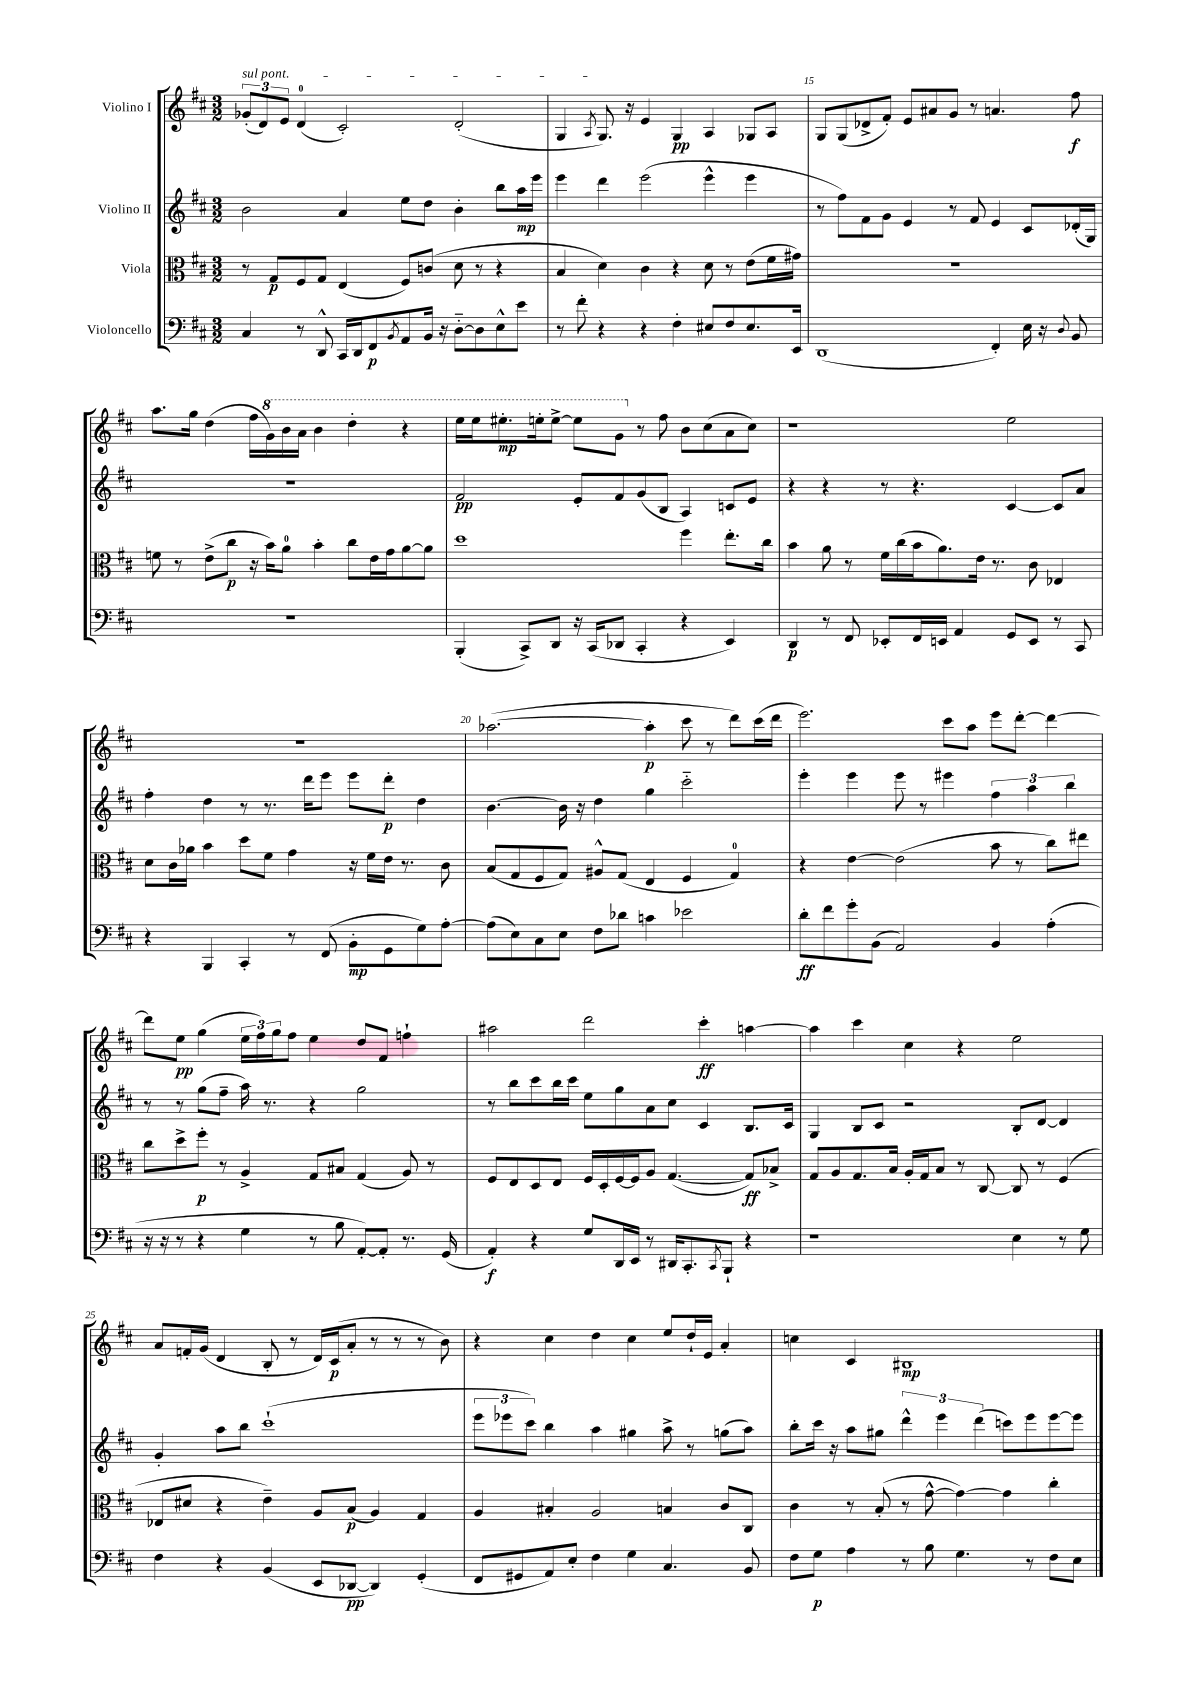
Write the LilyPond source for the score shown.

<<
\new StaffGroup <<
\new Staff = "s0" \with { instrumentName = "Violino I" } {
    \clef treble \key d \major \numericTimeSignature \time 3/2
    \tuplet 3/2 { \once \override TextSpanner.bound-details.left.text = \markup { \italic "sul pont." } ges'8-.\startTextSpan( d'8) e'8 } d'4-0( cis'2-.) d'2-.( |
    g4 \acciaccatura { a8 } g8.\stopTextSpan) r16 e'4 g4\pp a4 ges8 a8 |
    g8 g8( des'8-> fis'8-.) e'8 ais'8 g'8 r8 a'4. fis''8\f |
    a''8. g''16 d''4( fis''16 \ottava #1 g''16) b''16 a''16 b''4 d'''4-. r4 |
    e'''16 e'''16 eis'''8.-.\mp e'''16-. e'''8~-> e'''8 g''8 \ottava #0 r8 fis''8 b'8 cis''8( a'8 cis''8) |
    r1 e''2 |
    R1. |
    aes''2.~( aes''4-.\p cis'''8 r8 d'''8) cis'''16( d'''16 |
    e'''2.) cis'''8 a''8 e'''8 d'''8~-. d'''4~ |
    d'''8 e''8\pp g''4( \tuplet 3/2 { e''16 fis''16) g''16 } fis''8 e''4 d''8 fis'8 f''4-! |
    ais''2 d'''2 cis'''4-.\ff a''4~ |
    a''4 cis'''4 cis''4 r4 e''2 |
    a'8 f'16-. g'16( d'4 b8-. r8 d'16) cis'16\p( a'8-. r8 r8 r8 b'8) |
    r4 cis''4 d''4 cis''4 e''8 d''16-! e'16 a'4-. |
    c''4 cis'4 bis1\mp \bar "|." |
}
\new Staff = "s1" \with { instrumentName = "Violino II" } {
    \clef treble \key d \major \numericTimeSignature \time 3/2
    b'2 a'4 e''8 d''8 b'4-. b''8 a''16\mp e'''16 |
    e'''4 d'''4 e'''2( e'''4-^ e'''4 |
    r8 fis''8) fis'8 g'8 e'4 r8 fis'8 e'4 cis'8 des'16-.( g16) |
    R1. |
    fis'2\pp e'8-. fis'8 g'8( b8 a4) c'8 e'8 |
    r4 r4 r8 r4. cis'4~ cis'8 a'8 |
    fis''4-. d''4 r8 r8. d'''16 e'''8 e'''8 d'''8-.\p d''4 |
    b'4.~ b'16 r16 d''4 g''4 cis'''2-_ |
    e'''4-. e'''4 e'''8 r8 eis'''4 \tuplet 3/2 { fis''4 a''4 b''4 } |
    r8 r8 g''8( fis''8-- a''16) r8. r4 g''2 |
    r8 b''8 cis'''8 b''16 cis'''16 e''8 g''8 a'8 cis''8 cis'4 b8. cis'16 |
    g4 b8 cis'8 r2 b8-. d'8~ d'4 |
    g'4-. a''8 b''8 cis'''1-!( |
    \tuplet 3/2 { e'''8 ees'''8 cis'''8) } b''4 a''4 gis''4 a''8-> r8 g''8( a''8) |
    b''8-. cis'''16 r16 a''8 gis''8 \tuplet 3/2 { d'''4-^ e'''4 d'''4( } c'''8) e'''8 e'''8~ e'''8 \bar "|." |
}
\new Staff = "s2" \with { instrumentName = "Viola" } {
    \clef alto \key d \major \numericTimeSignature \time 3/2
    r8 g8\p fis8 g8 e4( fis8) c'8( d'8 r8 r4 |
    b4 d'4) cis'4 r4 d'8 r8 e'8( fis'16 gis'16) |
    R1. |
    f'8 r8 e'8->( cis''8\p r16 b'16) a'8-0 b'4-. cis''8 e'16 g'16 a'8~ a'8 |
    d''1 fis''4 e''8.-. cis''16 |
    b'4 a'8 r8 fis'16 cis''16( b'16 a'8.) e'16 r8. cis'8 ees4 |
    d'8 cis'16 aes'16 b'4 d''8 fis'8 g'4 r16 fis'16 e'16 r8. cis'8 |
    b8( g8 fis8 g8) ais8-^ g8( e4 fis4 g4-0) |
    r4 e'4~ e'2( b'8 r8 cis''8) eis''8 |
    cis''8 d''8-> fis''8-.\p r8 a4-> g8 bis8 g4( a8) r8 |
    fis8 e8 d8 e8 fis16 d16-. fis16~ fis16 a8 g4.~( g8\ff) bes8-> |
    g8 a8 g8. b16 a16-. g16 b8 r8 cis8~ cis8 r8 fis4( |
    ees8 dis'8 r4 e'4--) a8 b8\p( a4) g4 |
    a4 bis4-. a2 b4 cis'8 cis8 |
    cis'4 r8 b8-.( r8 g'8~-^ g'4~) g'4 cis''4-. \bar "|." |
}
\new Staff = "s3" \with { instrumentName = "Violoncello" } {
    \clef bass \key d \major \numericTimeSignature \time 3/2
    cis4 r8 d,8-^ cis,16 d,16 fis,8\p \acciaccatura { b,8 } a,8 b,16 r16 d8~-_ d8 e8-^ e'8 |
    r8 fis'8-. r4 r4 fis4-. eis8 fis8 eis8. e,16 |
    d,1( fis,4-.) e16 r16 \appoggiatura { d8 } b,8 |
    R1. |
    b,,4-.( cis,8->) d,8 r16 cis,16( des,8 cis,4-. r4 e,4) |
    d,4\p r8 fis,8 ees,8-. fis,16 e,16 a,4 g,8 e,8 r8 cis,8 |
    r4 b,,4 cis,4-. r8 fis,8( b,8-.\mp g,8 g8) a8~-. |
    a8( e8) cis8 e8 fis8 des'8 c'4 ees'2 |
    d'8-.\ff fis'8 g'8-. b,8( a,2) b,4 a4-.( |
    r16 r16 r8 r4 g4 r8 b8 a,8~-.) a,8-. r8. g,16( |
    a,4-.\f) r4 g8 d,16 e,16 r8 dis,16 cis,8.-. \acciaccatura { cis,8 } b,,8-! r4 |
    r1 e4 r8 g8 |
    fis4 r4 b,4( e,8 des,8~\pp des,4) g,4-.( |
    fis,8 gis,8 a,8) e8-. fis4 g4 cis4. b,8 |
    fis8 g8\p a4 r8 b8 g4. r8 fis8 e8 \bar "|." |
}
>>
>>
\layout { \context { \Score currentBarNumber = #13 \override BarNumber.break-visibility = ##(#f #t #t) barNumberVisibility = #(every-nth-bar-number-visible 5) } }
